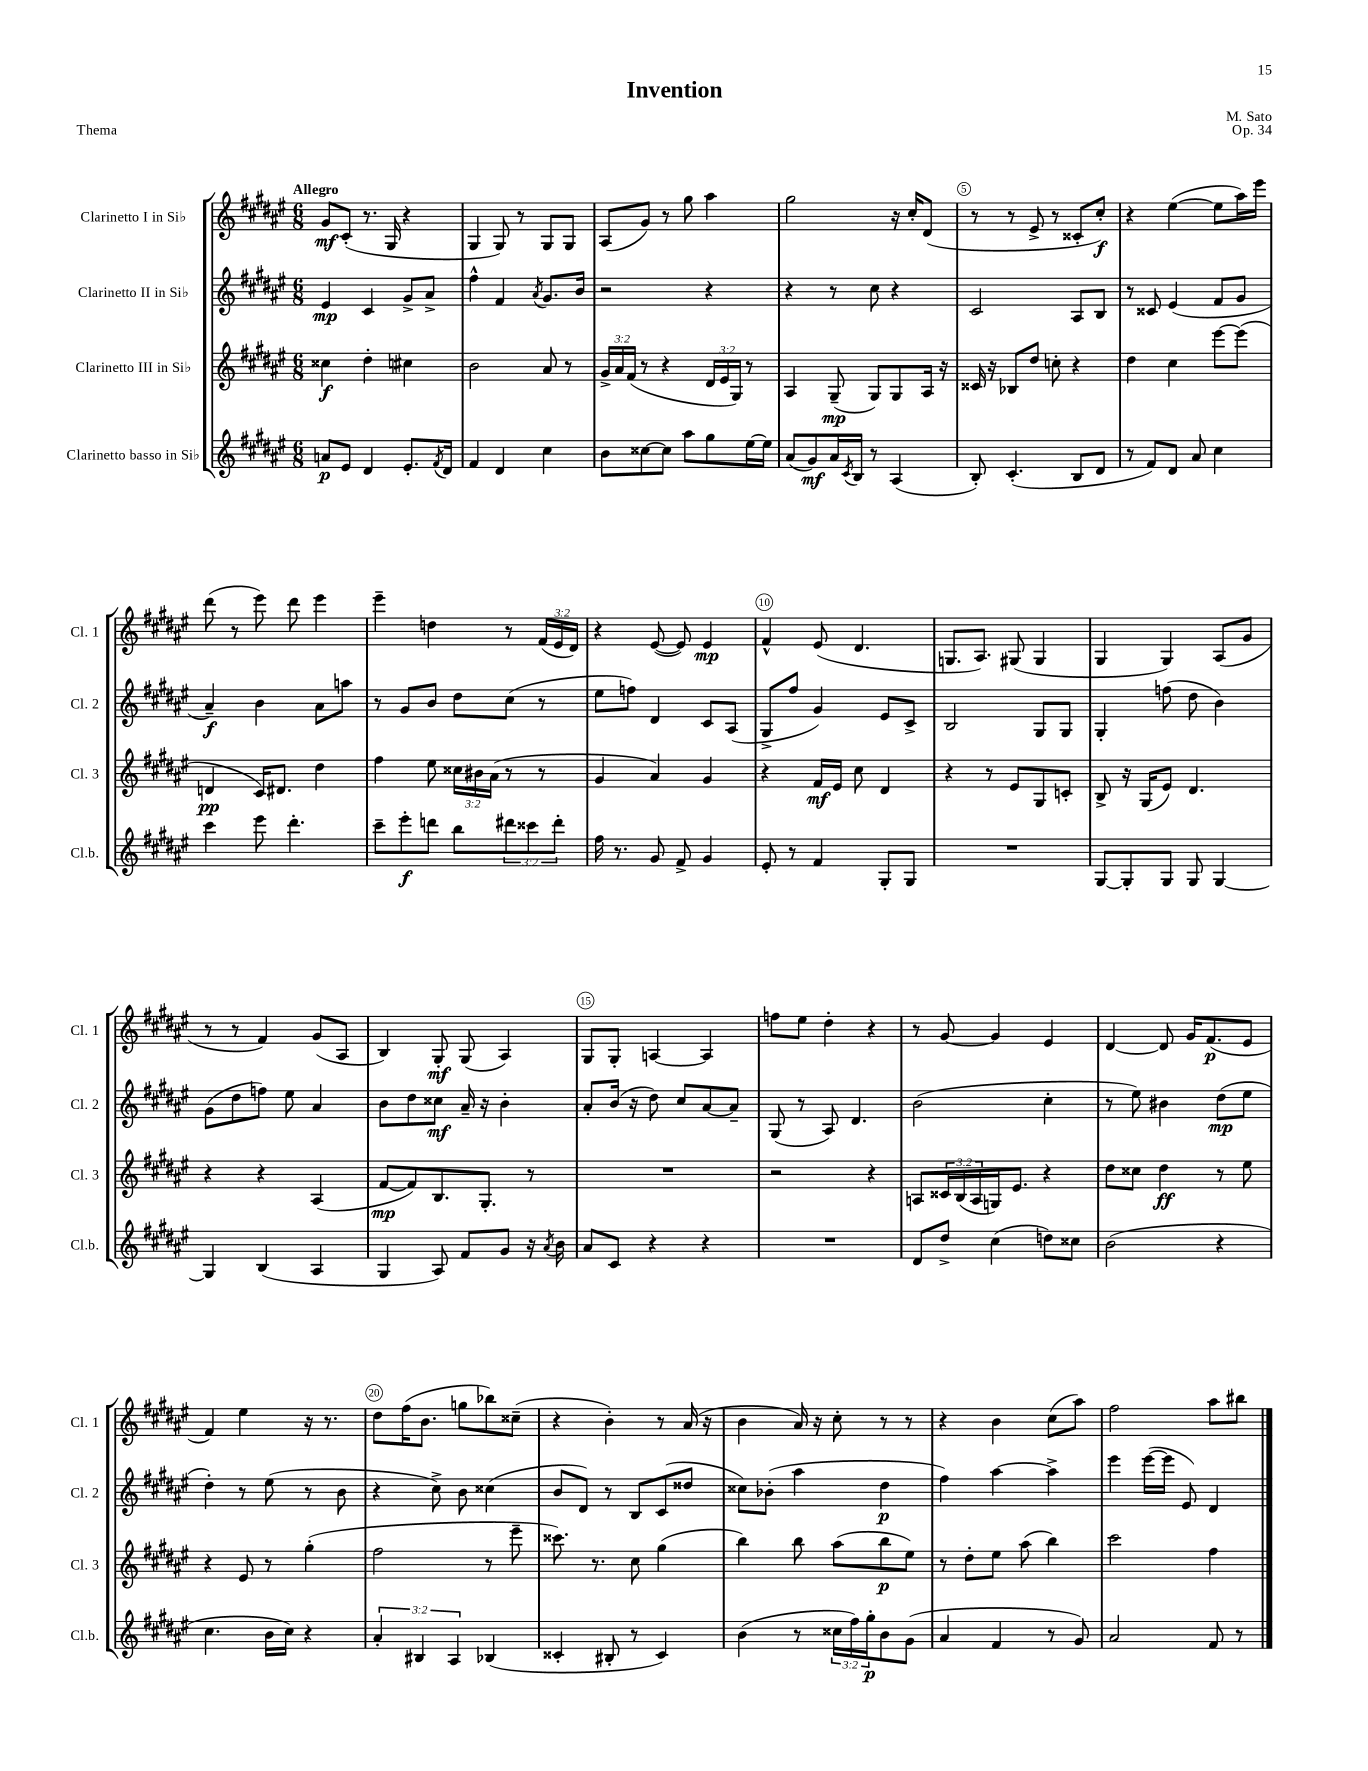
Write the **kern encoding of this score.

**kern	**kern	**kern	**kern
*staff4	*staff3	*staff2	*staff1
*clefG2	*clefG2	*clefG2	*clefG2
*k[f#c#g#d#a#e#]	*k[f#c#g#d#a#e#]	*k[f#c#g#d#a#e#]	*k[f#c#g#d#a#e#]
*M6/8	*M6/8	*M6/8	*M6/8
8a	4cc##	4e#	8g#
8e#	.	.	(8c#'
4d#	4dd#'	4c#	8.r
.	.	.	16G#
8.e#'	4cc#	8g#^	4r
.	.	8a#^	.
8qf#	.	.	.
16d#	.	.	.
=	=	=	=
4f#	2b	4ff#^^	4G#
4d#	.	4f#	8G#)
.	.	.	8r
.	.	8qa#	.
4cc#	8a#	8.g#	8G#
.	8r	.	8G#
.	.	16b	.
=	=	=	=
8b	24g#^	2r	(8A#
.	24a#	.	.
.	(24f#	.	.
[8cc##	8r	.	8g#)
8cc##]	4r	.	8r
8aa#	.	.	8gg#
8gg#	24d#	4r	4aa#
.	24e#	.	.
.	24G#)	.	.
[16ee#	8r	.	.
16ee#]	.	.	.
=	=	=	=
(8a#	4A#	4r	2gg#
8g#)	.	.	.
16a#	(8G#~	8r	.
8qc#	.	.	.
16B	.	.	.
8r	8G#)	8cc#	.
(4A#	8G#	4r	16r
.	.	.	16cc#'
.	16A#	.	(8d#
.	16r	.	.
=	=	=	=
8B')	16c##	2c#	8r
.	16r	.	.
(4.c#'	8B-	.	8r
.	8dd#	.	8e#^
.	8cc'	.	8r
8B	4r	8A#	8c##'
8d#	.	8B	8cc#')
=	=	=	=
8r	4dd#	8r	4r
8f#)	.	8c##	.
8d#	4cc#	(4e#	([4ee#
8a#	.	.	.
4cc#	[8eee#	8f#	8ee#]
.	(8eee#]	8g#	16aa#)
.	.	.	16eee#
=	=	=	=
4ccc#	4d	4a#~)	(8ddd#
.	.	.	8r
8eee#	16c#)	4b	8eee#)
.	8.d#	.	.
4.ddd#'	.	.	8ddd#
.	4dd#	8a#	4eee#
.	.	8aa	.
=	=	=	=
8ccc#~	4ff#	8r	4eee#~
8eee#'	.	8g#	.
8ddd	8ee#	8b	4dd
8bb	24cc##	8dd#	.
.	24b#	.	.
.	(24a#	.	.
12ddd#	8r	(8cc#	8r
12ccc##	.	.	.
.	8r	8r	(24f#
12ddd#'	.	.	24e#
.	.	.	24d#)
=	=	=	=
16ff#	4g#	8ee#	4r
8.r	.	.	.
.	.	8ff)	.
8g#	4a#)	4d#	([8e#
8f#^	.	.	8e#])
4g#	4g#	8c#	4e#
.	.	(8A#	.
=	=	=	=
8e#'	4r	8G#^	4f#^^
8r	.	8ff#	.
4f#	16f#	4g#)	(8e#
.	16e#	.	.
.	8cc#	.	4.d#
8G#'	4d#	8e#	.
8G#	.	8c#^	.
=	=	=	=
2.r	4r	2B	8.G
.	.	.	8.A#)
.	8r	.	.
.	8e#	.	(8G#
.	8G#	8G#	4G#
.	8c'	8G#	.
=	=	=	=
[8G#	8B^	4G#'	4G#
8G#']	16r	.	.
.	(16G#	.	.
8G#	8e#)	(8ff	4G#)
8G#	4.d#	8dd#	.
[4G#	.	4b)	(8A#
.	.	.	8g#
=	=	=	=
4G#]	4r	(8g#	8r
.	.	8dd#	8r
(4B	4r	8ff)	4f#)
.	.	8ee#	.
4A#	(4A#	4a#	(8g#
.	.	.	8A#
=	=	=	=
4G#	[8f#	8b	4B)
.	8f#])	8dd#	.
8A#)	8.B	8cc##	8G#'
8f#	.	16a#~	(8G#
.	8.G#'	16r	.
8g#	.	4b'	4A#)
16r	8r	.	.
8qa#	.	.	.
16b	.	.	.
=	=	=	=
8a#	2.r	8a#'	8G#
8c#	.	(16b	8G#'
.	.	16r	.
4r	.	8dd#)	[4A
.	.	8cc#	.
4r	.	[8a#	4A]
.	.	8a#~]	.
=	=	=	=
2.r	2r	(8G#	8ff
.	.	8r	8ee#
.	.	8A#)	4dd#'
.	.	4.d#	.
.	4r	.	4r
=	=	=	=
8d#	8A	(2b	8r
8dd#^	24c##	.	[8g#
.	(24B	.	.
.	24A	.	.
(4cc#	16G)	.	4g#]
.	8.e#	.	.
8dd)	4r	4cc#'	4e#
8cc##	.	.	.
=	=	=	=
(2b	8dd#	8r	[4d#
.	8cc##	8ee#)	.
.	4dd#	4b#	8d#]
.	.	.	16g#
.	.	.	(8.f#
4r	8r	(8dd#	.
.	8ee#	8ee#	8e#
=	=	=	=
4.cc#	4r	4dd#')	4f#)
.	8e#	8r	4ee#
16b	8r	(8ee#	.
16cc#)	.	.	.
4r	(4gg#'	8r	16r
.	.	.	8.r
.	.	8b	.
=	=	=	=
6a#'	2ff#	4r	8dd#
.	.	.	(16ff#
6B#	.	.	.
.	.	.	8.b
.	.	8cc#^)	.
6A#	.	.	.
.	.	8b	8gg
(4B-	8r	(4cc##	8bb-)
.	8eee#~	.	(8cc##~
=	=	=	=
4c##'	8.ccc##)	8b	4r
.	.	8d#)	.
.	8.r	.	.
8B#'	.	8r	4b')
8r	8cc#	8B	.
4c##)	(4gg#	(8c#	8r
.	.	8dd##	(16a#
.	.	.	16r
=	=	=	=
(4b	4bb)	8cc##)	4b
.	.	(8b-'	.
8r	8bb	4aa#	16a#)
.	.	.	16r
24cc##	(8aa#	.	8cc#'
24ff#)	.	.	.
24gg#'	.	.	.
8b	8bb	4dd#	8r
(8g#	8ee#)	.	8r
=	=	=	=
4a#	8r	4ff#)	4r
.	8dd#'	.	.
4f#	8ee#	[4aa#	4b
.	(8aa#	.	.
8r	4bb)	4aa#^]	(8cc#
8g#)	.	.	8aa#)
=	=	=	=
2a#	2ccc#	4eee#	2ff#
.	.	([16eee#	.
.	.	16eee#]	.
.	.	8e#)	.
8f#	4ff#	4d#	8aa#
8r	.	.	8bb#
==	==	==	==
*-	*-	*-	*-
